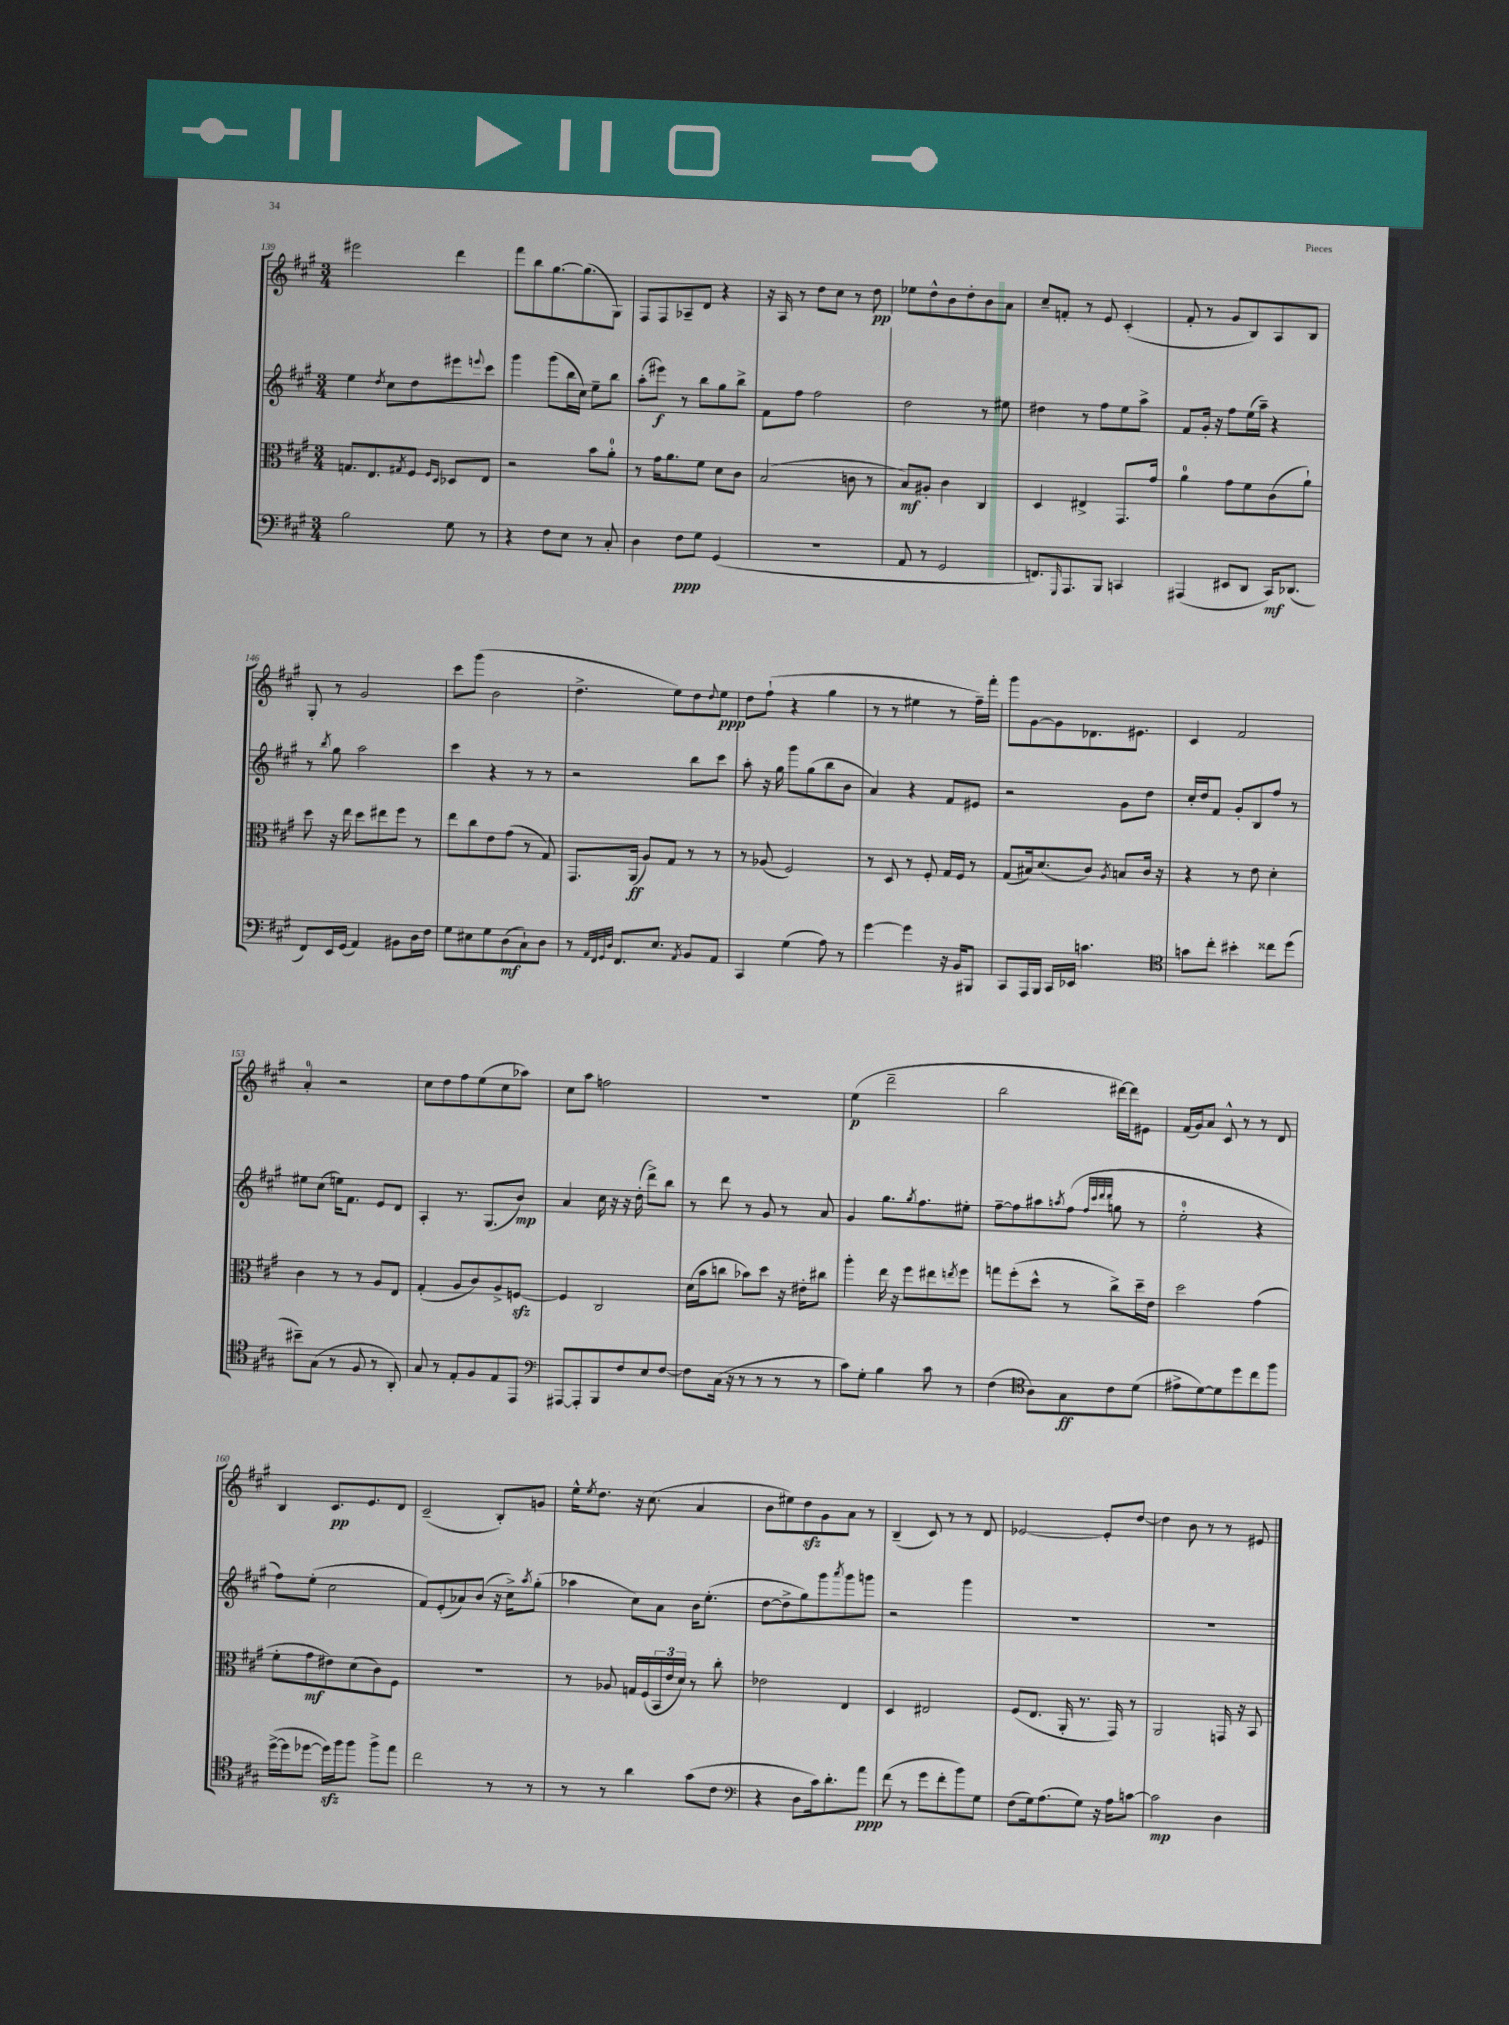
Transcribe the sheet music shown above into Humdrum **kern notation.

**kern	**dynam	**kern	**dynam	**kern	**dynam	**kern	**dynam
*part4	*part4	*part3	*part3	*part2	*part2	*part1	*part1
*staff4	*staff4	*staff3	*staff3	*staff2	*staff2	*staff1	*staff1
*clefF4	*	*clefC3	*	*clefG2	*	*clefG2	*
*k[f#c#g#]	*	*k[f#c#g#]	*	*k[f#c#g#]	*	*k[f#c#g#]	*
*M3/4	*	*M3/4	*	*M3/4	*	*M3/4	*
=139	=139	=139	=139	=139	=139	=139	=139
2B\	.	8.Gn/L	.	4ee\	.	2eee#X\	.
.	.	8.E/	.	.	.	.	.
.	.	.	.	8qdd/	.	.	.
.	.	.	.	8cc#\L	.	.	.
.	.	8qG#X/	.	.	.	.	.
.	.	8F#/J	.	8dd\	.	.	.
.	.	16qqF#/LL	.	.	.	.	.
.	.	16qqD/JJ	.	.	.	.	.
8G#\	.	8D-X/L	.	8eee#X\	.	4ddd\	.
.	.	.	.	8qqeeen/	.	.	.
8r	.	8E/J	.	8ccc#\J	.	.	.
=140	=140	=140	=140	=140	=140	=140	=140
4r	.	2r	.	4ggg#\	.	8fff#\L	.
.	.	.	.	.	.	8bb\	.
8F#\L	.	.	.	(8ggg#\L	.	[8.gg#\	.
8E\J	.	.	.	16bb\L	.	.	.
.	.	.	.	16cc#\JJ)	.	(8.gg#\]	.
8r	.	8b\L	.	8ee~\L	.	.	.
8C#'/	.	8a'\J	.	8bb\J	.	8G#\J)	.
=141	=141	=141	=141	=141	=141	=141	=141
4D\	.	8r	.	(8aa'\L	.	8F#/L	.
.	.	16g#\KL	.	8eee#X\J)	f	8F#/	.
.	.	8.a\	.	.	.	.	.
8F#\L	ppp	.	.	8r	.	8A-X~/	.
8G#\J	.	8f#\J	.	8bb\L	.	8d/J	.
(4GG#/	.	8d\L	.	8gg#\	.	4r	.
.	.	8c#\J	.	8bb^\J	.	.	.
=142	=142	=142	=142	=142	=142	=142	=142
2.r	.	(2B/	.	8f#\L	.	16r	.
.	.	.	.	.	.	16A/	.
.	.	.	.	8ff#\J	.	8r	.
.	.	.	.	2ff#\	.	8dd\L	.
.	.	.	.	.	.	8cc#\J	.
.	.	8cn\	.	.	.	8r	.
.	.	8r	.	.	.	8dd\	pp
=143	=143	=143	=143	=143	=143	=143	=143
8AA/	.	8B/L)	mf	2dd\	.	8ee-X\L	.
8r	.	8A#X'/J	.	.	.	8dd^^\	.
2GG#/	.	4c#\	.	.	.	8b\	.
.	.	.	.	.	.	8dd'\	.
.	.	4C#/	.	8r	.	8b\	.
.	.	.	.	8ee#X\	.	8a\J	.
=144	=144	=144	=144	=144	=144	=144	=144
8.FFn/L)	.	4D/	.	4dd#X\	.	8cc#~/L	.
.	.	.	.	.	.	8fn'/J	.
16qqGGG#/	.	.	.	.	.	.	.
8.AAA/	.	.	.	.	.	.	.
.	.	4E#X^/	.	8r	.	8r	.
8BBB/J	.	.	.	8ff#\L	.	8e/	.
4CCn/	.	8.GG#/L	.	8ee\	.	(4c#'/	.
.	.	.	.	8aa^\J	.	.	.
.	.	16g#/Jk	.	.	.	.	.
=145	=145	=145	=145	=145	=145	=145	=145
(4AAA#X/	.	4a\	.	8f#/L	.	8f#'/	.
.	.	.	.	16g#'/Jk	.	8r	.
.	.	.	.	16r	.	.	.
8EE#X/L	.	8g#\L	.	8ff#\L	.	8g#/L	.
8DD/J	.	8f#\	.	(16ee\L	.	8B/)	.
.	.	.	.	16aa~\JJ)	.	.	.
16CC#/KL)	mf	(8c#\	.	4r	.	8A/	.
(8.DD-X/J	.	.	.	.	.	.	.
.	.	8a`\J)	.	.	.	8B/J	.
!!LO:LB:g=z
=146	=146	=146	=146	=146	=146	=146	=146
8FF#/L)	.	8dd\	.	8r	.	8G#'/	.
.	.	.	.	8qbb/	.	.	.
16EE/L	.	16r	.	8gg#\	.	8r	.
(16GG#/JJ	.	16ee\	.	.	.	.	.
4AA/)	.	8dd\L	.	2aa\	.	2g#/	.
.	.	8ee#X\	.	.	.	.	.
8BB#X\L	.	8ff#\J	.	.	.	.	.
16D\L	.	8r	.	.	.	.	.
16F#\JJ	.	.	.	.	.	.	.
=147	=147	=147	=147	=147	=147	=147	=147
8G#\L	.	8ee\L	.	4ccc#\	.	8ccc#\L	.
8E#X\	.	8cc#\	.	.	.	(8ggg#\J	.
8G#\	.	8e\	.	4r	.	2b\	.
(8D\	mf	(8g#\J	.	.	.	.	.
8C#`\)	.	8r	.	8r	.	.	.
8D\J	.	8G#/)	.	8r	.	.	.
=148	=148	=148	=148	=148	=148	=148	=148
8r	.	8.GG#/L	.	2r	.	4.dd^\	.
32qqAA/LLL	.	.	.	.	.	.	.
32qqFF#/	.	.	.	.	.	.	.
32qqGG#/	.	.	.	.	.	.	.
32qqD/JJJ	.	.	.	.	.	.	.
8.FF#/L	.	.	.	.	.	.	.
.	.	(16AA/Jk	ff	.	.	.	.
.	.	8A/L)	.	.	.	.	.
8.E/J	.	.	.	.	.	.	.
.	.	8G#/J	.	.	.	8ee\L)	.
8qAA/	.	.	.	.	.	.	.
8BB/L	.	8r	.	8bb\L	.	8dd\	.
.	.	.	.	.	.	8qqdd/	.
8AA/J	.	8r	.	8ccc#\J	.	8ee\J	ppp
=149	=149	=149	=149	=149	=149	=149	=149
4CC#/	.	8r	.	8aa'\	.	8dd\L	.
.	.	(8A-X/	.	16r	.	(8ff#`\J	.
.	.	.	.	16gg#\	.	.	.
(4G#\	.	2F#/)	.	8ggg#\L	.	4r	.
.	.	.	.	(8gg#\	.	.	.
8A\)	.	.	.	8bb\	.	4gg#\	.
8r	.	.	.	8b\J	.	.	.
=150	=150	=150	=150	=150	=150	=150	=150
[4g#\	.	8r	.	4a/)	.	8r	.
.	.	8D/	.	.	.	8r	.
4g#\]	.	8r	.	4r	.	4ee#X\	.
.	.	8F#'/	.	.	.	.	.
16r	.	16G#/LL	.	8f#/L	.	8r	.
16BB/KL	.	16F#/JJ	.	.	.	.	.
8BBB#X/J	.	8r	.	8e#X/J	.	16ff#~\LL)	.
.	.	.	.	.	.	16fff#'\JJ	.
=151	=151	=151	=151	=151	=151	=151	=151
8CC#/L	.	(8G#/L	.	2r	.	8ggg#\L	.
16AAA/L	.	16B#X/k)	.	.	.	[8g#\	.
16BBB/JJ	.	(8.d/	.	.	.	.	.
16CC#/LL	.	.	.	.	.	8g#\]	.
16EE-X/JJ	.	.	.	.	.	.	.
4.cn\	.	8c#/J)	.	.	.	8.d-X\	.
.	.	8qA/	.	.	.	.	.
.	.	8Bn/L	.	8g#\L	.	.	.
.	.	.	.	.	.	8.e#X\J	.
.	.	16c#/Jk	.	8dd\J	.	.	.
.	.	16r	.	.	.	.	.
=152	=152	=152	=152	=152	=152	=152	=152
*clefC4	*	*	*	*	*	*	*
8gn\L	.	4r	.	16cc#'/LL	.	4c#/	.
.	.	.	.	16dd/J	.	.	.
8cc#'\J	.	.	.	8f#/J	.	.	.
4b#X'\	.	8r	.	8g#'/L	.	2f#/	.
.	.	8e\	.	8B/	.	.	.
8cc##X\L	.	4d'\	.	8ff#/J	.	.	.
(8dd\J	.	.	.	8r	.	.	.
!!LO:LB:g=z
=153	=153	=153	=153	=153	=153	=153	=153
8b#X~\L)	.	4c#\	.	8ee#X\L	.	4a'/	.
(8G#\J	.	.	.	(8cc#\J	.	.	.
8r	.	8r	.	16een\KL)	.	2r	.
.	.	.	.	8.f#\J	.	.	.
8F#/	.	8r	.	.	.	.	.
8r	.	8A/L	.	8e/L	.	.	.
8AA'/)	.	8E/J	.	8d/J	.	.	.
=154	=154	=154	=154	=154	=154	=154	=154
8G#/	.	(4G#'/	.	4A'/	.	8cc#\L	.
8r	.	.	.	.	.	8dd\	.
8E'/L	.	8A/L	.	8.r	.	8ff#\	.
8F#/	.	8c#/)	.	.	.	(8ee\	.
.	.	.	.	(8.G#/L	.	.	.
8E/	.	8A^/	.	.	.	8cc#\	.
8EE/J	.	[8Fnzz/J	.	8b/J)	mp	8aa-X\J)	.
=155	=155	=155	=155	=155	=155	=155	=155
*clefF4	*	*	*	*	*	*	*
[8AAA#X/L	.	4F/]	.	4a/	.	8cc#\L	.
8AAA#'/]	.	.	.	.	.	8aa\J	.
8BBB/	.	2C#/	.	16cc#\	.	2ffn\	.
.	.	.	.	16r	.	.	.
8F#/	.	.	.	16r	.	.	.
.	.	.	.	(16dd'\	.	.	.
8E/	.	.	.	8ddd^\L)	.	.	.
[8F#/J	.	.	.	8bb\J	.	.	.
=156	=156	=156	=156	=156	=156	=156	=156
8F#\L]	.	(16d\LL	.	8r	.	2.r	.
.	.	16b\J	.	.	.	.	.
(16C#\Jk	.	8ccn\J	.	8ddd\	.	.	.
16r	.	.	.	.	.	.	.
8r	.	8b-X\L)	.	8r	.	.	.
8r	.	8dd\J	.	8g#/	.	.	.
8r	.	16r	.	8r	.	.	.
.	.	16e#X'\KL	.	.	.	.	.
8r	.	8cc#X\J	.	8a/	.	.	.
=157	=157	=157	=157	=157	=157	=157	=157
8c#\L)	.	4aa'\	.	4g#/	.	(4ee\	p
8G#'\J	.	.	.	.	.	.	.
4B\	.	16ee\	.	8.gg#\L	.	2ddd~\	.
.	.	16r	.	.	.	.	.
.	.	8ff#\L	.	.	.	.	.
.	.	.	.	8qgg#/	.	.	.
.	.	.	.	8.ff#\	.	.	.
8c#\	.	8ee#X\	.	.	.	.	.
.	.	8qeen/	.	.	.	.	.
8r	.	8ff#\J	.	8ee#X'\J	.	.	.
=158	=158	=158	=158	=158	=158	=158	=158
(4F#\	.	8ggn\L	.	[8ff#~\L	.	2bb\	.
.	.	(8ff#'\	.	8ff#\]	.	.	.
*clefC4	*	*	*	*	*	*	*
8A\L)	.	8dd^^\J	.	8aa#X\	.	.	.
.	.	.	.	8qaan/	.	.	.
8G#\	ff	8r	.	(8ff#\J	.	.	.
.	.	.	.	32qqff#/LLL	.	.	.
.	.	.	.	32qqccc#/	.	.	.
.	.	.	.	32qqddd/	.	.	.
.	.	.	.	32qqddd/JJJ	.	.	.
8c#\	.	8cc#^\L)	.	8ggn\	.	[16ddd#X\LL)	.
.	.	.	.	.	.	16ddd#\J]	.
(8d\J	.	16dd~\L	.	8r	.	8e#X\J	.
.	.	16e\JJ	.	.	.	.	.
=159	=159	=159	=159	=159	=159	=159	=159
8e#X^\L	.	2dd\	.	2ee'\	.	(16f#/LL	.
.	.	.	.	.	.	16g#/J)	.
[8d\)	.	.	.	.	.	8a/J	.
8d\]	.	.	.	.	.	8c#^^/	.
8dd\	.	.	.	.	.	8r	.
8cc#\	.	(4g#\	.	4r	.	8r	.
8ff#\J	.	.	.	.	.	8d/	.
!!LO:LB:g=z
=160	=160	=160	=160	=160	=160	=160	=160
([16dd^\LL	.	8f#'\L	.	8ff#\L)	.	4B/	.
16dd\J]	.	.	.	.	.	.	.
[8dd-X\J	.	8g#\	mf	(8ee'\J	.	.	.
16dd-zz\LL])	.	8e#X\)	.	2cc#\	.	8.c#/L	pp
16ff#\J	.	.	.	.	.	.	.
8ff#\J	.	(8d\	.	.	.	.	.
.	.	.	.	.	.	8.e/	.
8ff#^\L	.	8c#\)	.	.	.	.	.
8ee\J	.	8F#\J	.	.	.	8d/J	.
=161	=161	=161	=161	=161	=161	=161	=161
2cc#\	.	2.r	.	8f#/L)	.	(2c#~/	.
.	.	.	.	(8e'/	.	.	.
.	.	.	.	8a-X/)	.	.	.
.	.	.	.	(8b/J	.	.	.
8r	.	.	.	16r	.	8B'/L)	.
.	.	.	.	16cc#^\KL)	.	.	.
.	.	.	.	8qaa/	.	.	.
8r	.	.	.	(8gg#'\J	.	8gn/J	.
=162	=162	=162	=162	=162	=162	=162	=162
8r	.	8r	.	4aa-X\	.	16ee^^\KL	.
.	.	.	.	.	.	8qee/	.
.	.	.	.	.	.	8.dd\J	.
8r	.	8A-X/	.	.	.	.	.
4a\	.	16Gn/LL	.	8cc#\L)	.	16r	.
.	.	(16F#/	.	.	.	(8.cc#\	.
.	.	24BB/	.	8a\J	.	.	.
.	.	24e/	.	.	.	.	.
.	.	24d/JJ)	.	.	.	.	.
(8g#\L	.	8r	.	16b\KL	.	4a/	.
.	.	.	.	(8.ee'\J	.	.	.
8c#\J	.	8cc#'\	.	.	.	.	.
=163	=163	=163	=163	=163	=163	=163	=163
*clefF4	*	*	*	*	*	*	*
4r	.	2e-X\	.	[8dd\L	.	8b\L	.
.	.	.	.	8dd^\]	.	8ee#X\)	.
8D\L	.	.	.	8gg#\)	.	8ddzz\	.
16c#\k)	.	.	.	8ggg#\	.	8g#\	.
8.d'\	.	.	.	.	.	.	.
.	.	.	.	8qaaa/	.	.	.
.	.	4E/	.	8ggg#\	.	8a\J	.
8a\J	ppp	.	.	8gggn\J	.	8r	.
=164	=164	=164	=164	=164	=164	=164	=164
(8f#\	.	4D/	.	2r	.	(4B~/	.
8r	.	.	.	.	.	.	.
8g#\L	.	2E#X/	.	.	.	8c#/)	.
8f#'\	.	.	.	.	.	8r	.
8b\)	.	.	.	4ggg#\	.	8r	.
8G#\J	.	.	.	.	.	8d/	.
=165	=165	=165	=165	=165	=165	=165	=165
(8F#\L	.	(8F#/L	.	2.r	.	[2e-X/	.
16G#\k)	.	8.E/J	.	.	.	.	.
(8.A\	.	.	.	.	.	.	.
.	.	16AA'/	.	.	.	.	.
8G#\J)	.	8.r	.	.	.	.	.
16r	.	.	.	.	.	8e-'/L]	.
16A\KL	.	16GG#/)	.	.	.	.	.
[8cn\J	.	8r	.	.	.	[8dd/J	.
=166	=166	=166	=166	=166	=166	=166	=166
2c\]	mp	2AA/	.	2.r	.	4dd\]	.
.	.	.	.	.	.	8b\	.
.	.	.	.	.	.	8r	.
4D\	.	16GGn/	.	.	.	8r	.
.	.	16r	.	.	.	.	.
.	.	8BB/	.	.	.	8e#X/	.
==	==	==	==	==	==	==	==
*-	*-	*-	*-	*-	*-	*-	*-
